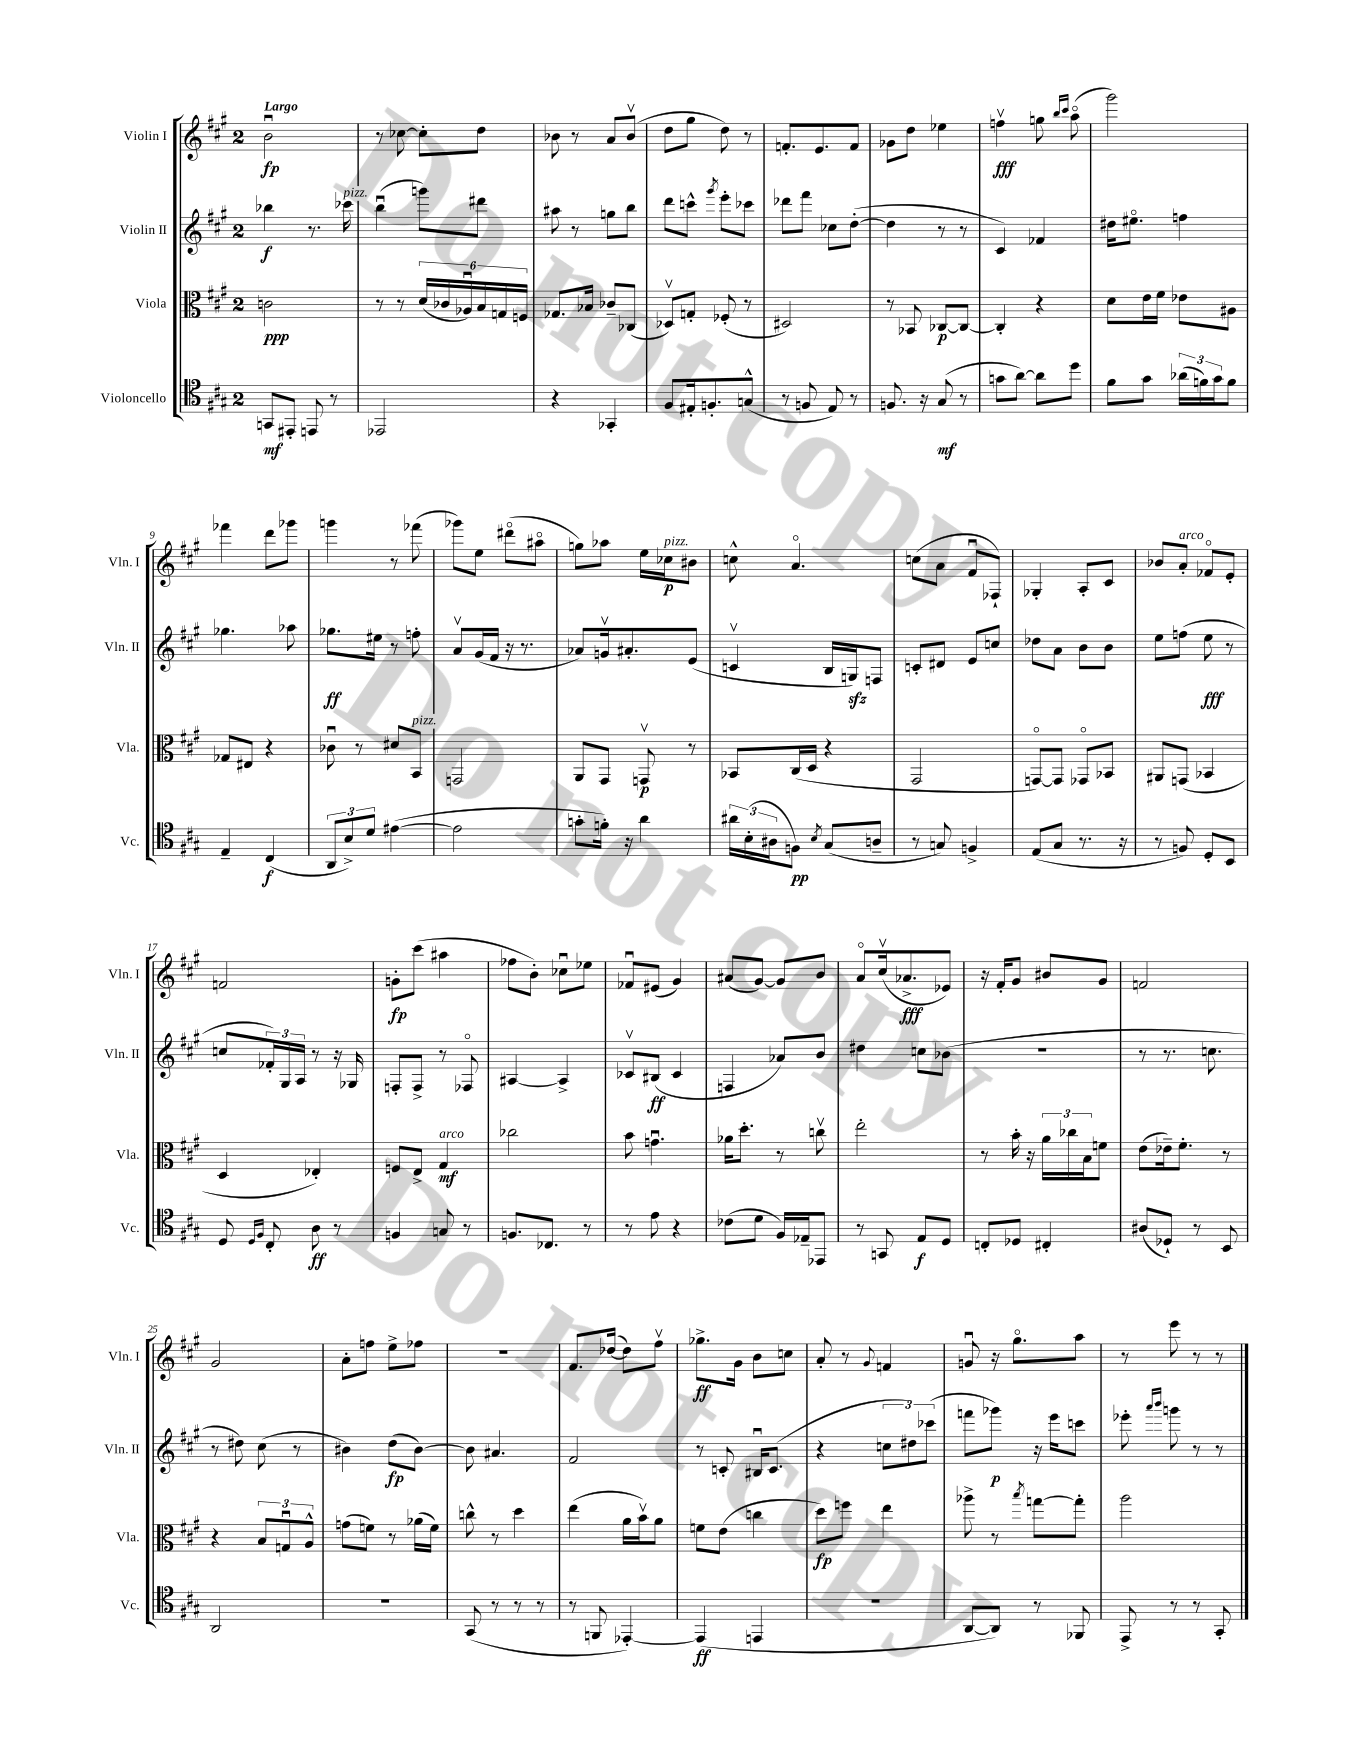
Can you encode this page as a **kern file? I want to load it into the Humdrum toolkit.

**kern	**kern	**kern	**kern
*staff4	*staff3	*staff2	*staff1
*clefC4	*clefC3	*clefG2	*clefG2
*k[f#c#g#]	*k[f#c#g#]	*k[f#c#g#]	*k[f#c#g#]
*M2/4	*M2/4	*M2/4	*M2/4
8GG	2c	4bb-	2bu
8EE#'	.	.	.
8EE	.	8.r	.
8r	.	.	.
.	.	16ccc-	.
=	=	=	=
2EE-	8r	(4bbu	8r
.	8r	.	[8cc-
.	(24d	8ggg)	8cc-']
.	24c-	.	.
.	24A-u)	.	.
.	24B	8ddd#	8dd
.	24G	.	.
.	24F	.	.
=	=	=	=
4r	8.G-	8aa#	8b-
.	.	8r	8r
.	16B-	.	.
4GG-'	8c-~	8gg	8a
.	(8C-	8bb	(8b-v
=	=	=	=
8F#	8D-v)	8ddd	8dd
16E#'	8G'	8ccc^^	8gg#
8.F'	.	.	.
.	.	8qggg#	.
.	(8F-'	8eee'	8dd)
(8G^^	8r	8ccc-	8r
=	=	=	=
8r	2D#)	8ddd-	8.f'
8F	.	8fff#	.
.	.	.	8.e
8E)	.	8cc-	.
8r	.	([8dd'	8f
=	=	=	=
8.F	8r	4dd]	8g-
.	8BB-	.	8dd
16r	.	.	.
(8G#	[8C-	8r	4ee-
8r	8C-_	8r	.
=	=	=	=
8g	4C-']	4c#)	4ffv
[8a)	.	.	.
8a]	4r	4f-	8gg
.	.	.	16qqbb
.	.	.	16qqccc#
8dd	.	.	(8aao
=	=	=	=
8f#	8d	16dd#	2ggg#)
.	.	8.ee#o	.
8g#	16e	.	.
.	16f#	.	.
(24a-	8e-	4ff	.
24f)	.	.	.
24g#	.	.	.
8f	8A#	.	.
=	=	=	=
4E~	8G-	4.gg-	4fff-
.	8E#	.	.
(4C#	4r	.	8ddd
.	.	8aa-	8ggg-
=	=	=	=
12AA	8c-u	8.gg-	4ggg
12B^)	.	.	.
.	8r	.	.
12d	.	.	.
.	.	16ee#	.
([4e#	8d#	8r	8r
.	8BB	8ff'	(8fff-
=	=	=	=
2e#]	2GG	8av	8ggg-)
.	.	(16g#	8ee
.	.	16f#	.
.	.	16r	(8ddd#o
.	.	8.r	.
.	.	.	8aa#o
=	=	=	=
8g'	8AA	8a-)	8gg)
16f')	8GG#	16gv	8aa-
16r	.	8.a#'	.
4a	8GGv	.	16ee
.	.	.	16cc-
.	8r	(8e	8b#
=	=	=	=
24a#	8BB-	4cv	8cc^^
(24B'	.	.	.
24A#	.	.	.
8F)	(16C#	.	4.ao
.	16D	.	.
8qB	.	.	.
(8G#	4r	16B	.
.	.	16G)	.
8A~	.	8F	.
=	=	=	=
8r	2GG#	8c'	(8cc
8G)	.	8d#	8a
4F^	.	8e	8f#u
.	.	8cc	8F-`)
=	=	=	=
(8E	[8GGo)	8dd-	4G-'
8G#	8GG]	8a	.
8.r	8GG-o	8b	8A'
.	8BB-	8b	8c#
16r	.	.	.
=	=	=	=
8r	8AA#	8ee	8b-
8F)	(8GG	(8ff	8a'
8D'	4BB-	8ee	8f-o
8BB	.	8r	8e'
=	=	=	=
8D	4D	8cc	2f
16qqD	.	.	.
16qqF#	.	.	.
8C#'	.	24f-')	.
.	.	24G#	.
.	.	24A	.
8A	4E-')	8r	.
8r	.	16r	.
.	.	16G-	.
=	=	=	=
4F	8F	8F'	8g'
.	8E^	8F^	(8ccc#
8G	4G#	8r	4aa#
8r	.	8F-o	.
=	=	=	=
8.F	2cc-	[4A#	8ff-
.	.	.	8b')
8.C-	.	.	.
.	.	4A#^]	8cc-u
8r	.	.	8ee-
=	=	=	=
8r	8b	8c-v	8f-u
8e	4.gu	(8B#	(8e#
4r	.	4c-	4g#)
=	=	=	=
(8c-	16a-	4F	(8a#
.	8.dd'	.	.
8d	.	.	[8g#)
16F#)	8r	8a-)	8g#]
16E-~	.	.	.
8EE-	8ccv	8b	8b
=	=	=	=
8r	2ee'	4dd#	8ao
8GG	.	.	(16cc#v
.	.	.	8.a-^
8E	.	8cc	.
8D	.	(8b-	8e-)
=	=	=	=
8C'	8r	2r	16r
.	.	.	16f#'
8D-	16b'	.	8g#
.	16r	.	.
4C#'	24a	.	8b#
.	24cc-	.	.
.	24B	.	.
.	8f	.	8g#
=	=	=	=
(8A#	(8e	8r	2f
8D-`)	16e-~)	8.r	.
.	8.f#'	.	.
8r	.	.	.
.	.	8.cc	.
8BB	8r	.	.
=	=	=	=
2AA	4r	8r	2g#
.	.	8dd#)	.
.	12B	(8cc#	.
.	12Gu	.	.
.	.	8r	.
.	12A^^	.	.
=	=	=	=
2r	(8g	4b#)	8a'
.	8f)	.	8ff
.	8r	(8dd	8ee^
.	(16a-	[8b#)	8ff-
.	16f)	.	.
=	=	=	=
(8GG#	8cc^^	8b#]	2r
8r	8r	4.a#	.
8r	4dd	.	.
8r	.	.	.
=	=	=	=
8r	(4ee	2f#	8.f#
8FF	.	.	.
.	.	.	([16dd-
[4EE-')	16a	.	8dd-])
.	16bv)	.	.
.	8a	.	8ff#v
=	=	=	=
(4EE-]	8f	8r	8.gg-^
.	(8e	8c'	.
.	.	.	16g#
4EE	4cc	16B#u	8b
.	.	(8.c	.
.	.	.	8cc
=	=	=	=
2r	8dd)	4r	8a'
.	8ff	.	8r
.	.	.	8qqg#
.	4ee	12cc	4f
.	.	12dd#)	.
.	.	(12ccc-	.
=	=	=	=
[8AA	8aa-^	8fff	8gu
8AA])	8r	8ggg-)	16r
.	.	.	8.gg#o
.	8qbb	.	.
8r	[8gg	16r	.
.	.	16eee	.
8FF-	8gg']	8ccc	8aa
=	=	=	=
8EE^	2aa	8eee-'	8r
.	.	16qqaaa	.
.	.	16qqbbb	.
8r	.	8ggg	8eee
8r	.	8r	8r
8GG#'	.	8r	8r
==	==	==	==
*-	*-	*-	*-
